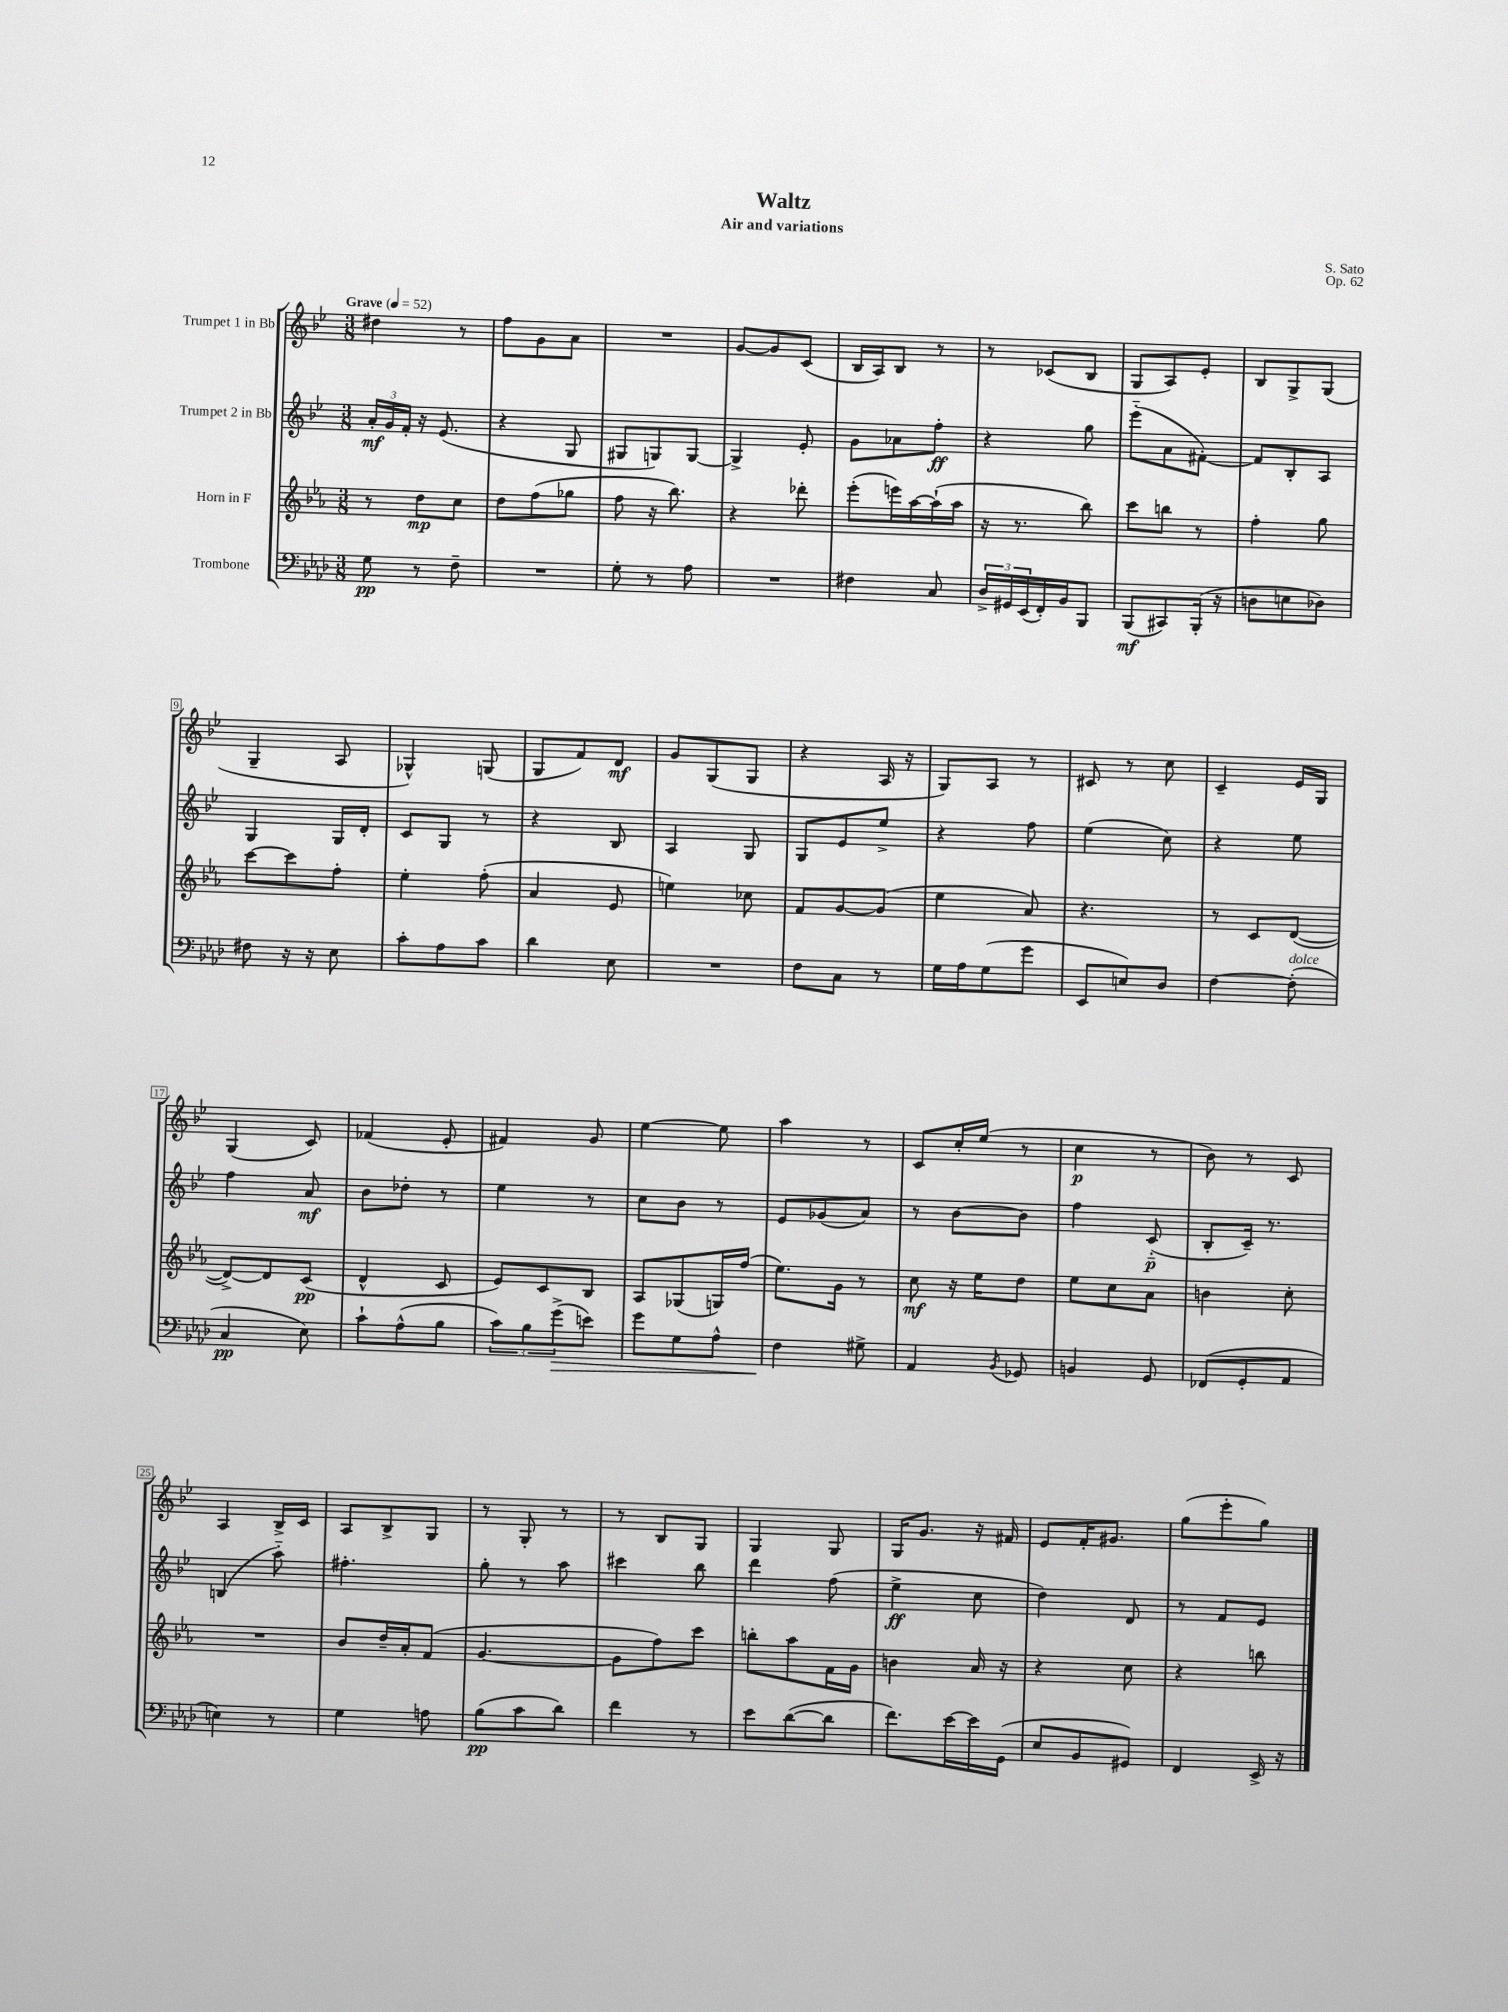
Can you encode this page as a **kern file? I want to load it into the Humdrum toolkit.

**kern	**kern	**kern	**kern
*staff4	*staff3	*staff2	*staff1
*clefF4	*clefG2	*clefG2	*clefG2
*k[b-e-a-d-]	*k[b-e-a-]	*k[b-e-]	*k[b-e-]
*M3/8	*M3/8	*M3/8	*M3/8
*MM52	*MM52	*MM52	*MM52
8G	8r	24a'	4dd#
.	.	24g	.
.	.	24f'	.
8r	8dd	16r	.
.	.	(8.e-	.
8F~	8cc	.	8r
=	=	=	=
4.r	8dd	4r	8ff
.	(8ff	.	8g
.	8gg-	8G	8a
=	=	=	=
8G'	8ff	8G#	4.r
8r	16r	8G)	.
.	8.bb-)	.	.
8A-	.	[8G	.
=	=	=	=
4.r	4r	4G^]	[8g
.	.	.	8g]
.	8ddd-'	8e-'	(8c
=	=	=	=
4F#	(8eee-'	8g	16B-
.	.	.	16A)
.	16eee)	8a-	8B-
.	[16aa-	.	.
8C	(16aa-`]	8ff'	8r
.	16aa-	.	.
=	=	=	=
24D-^	16r	4r	8r
24GG#	.	.	.
.	8.r	.	.
(24EE-	.	.	.
16FF')	.	.	(8c-
16BB-	.	.	.
8BBB-	8bb-)	8gg	8B-
=	=	=	=
(8BBB-	8ccc	(8eee-'~	8G
8CC#)	8bb	8a	8A)
(16BBB-'	8r	[8f#')	8e-'
16r	.	.	.
=	=	=	=
8D	4ff'	8f#]	8B-
8E	.	8B-'	8G^
8D-)	8gg	8A	(8G
=	=	=	=
8F#	[8ccc	4G	4G~
16r	8ccc]	.	.
16r	.	.	.
8E-	8ff'	16G	8A
.	.	16d'	.
=	=	=	=
8c'	4ee-'	8c	4G-^^)
8A-	.	8G	.
8c	(8ff'	8r	(8G
=	=	=	=
4d-	4a-	4r	8G
.	.	.	8f)
8E-	8e-	8B-	8d
=	=	=	=
4.r	4ee)	4A	8g
.	.	.	(8G
.	8cc-	8G	8G
=	=	=	=
8F	8f	8G	4r
8C	[8g	8e-	.
8r	(8g]	8ee-^	16A
.	.	.	16r
=	=	=	=
16G	4ee-	4r	8G)
16A-	.	.	.
(8G	.	.	8A
8g	8a-)	8ff	8r
=	=	=	=
8EE-	4.r	(4ee-	8c#
8E)	.	.	8r
8D-	.	8cc)	8cc
=	=	=	=
[4F	8r	4r	4c~
.	8c	.	.
(8F']	([8d	8ee-	16e-
.	.	.	16G
=	=	=	=
4C	8d^_)	4ff	(4G
.	8d]	.	.
8E-)	(8c	8a	8c)
=	=	=	=
8c`	4d^^	8b-	(4f-
(8A-^^	.	8dd-'	.
8B-	8c	8r	8e-'
=	=	=	=
12c)	8e-)	4ee-	4f#)
12B-	.	.	.
.	8c	.	.
(12g^	.	.	.
8e)	8B-	8r	8g
=	=	=	=
8g	8A-	8cc	[4ee-
8G	(8G-	8b-	.
8A-^^	16G)	8r	8ee-]
.	(16ff	.	.
=	=	=	=
4F	8.ee-)	8e-	4aa
.	.	(8g-	.
.	16g	.	.
8G#^	8r	8a)	8r
=	=	=	=
4AA-	8cc	8r	8c
.	16r	[8b-	16cc'
.	16ee-	.	(16ee-
8qBB-	.	.	.
8GG-	8dd	8b-]	8r
=	=	=	=
4BB	8ee-	4ff	4cc
.	8cc	.	.
8GG	8a-	(8c'~	8r
=	=	=	=
(8FF-	4b	8B-'	8b-)
8GG'	.	16c~)	8r
.	.	8.r	.
8AA-	8cc'	.	8c
=	=	=	=
4E)	4.r	(4B	4A
8r	.	8aa'~)	16B-^
.	.	.	16c
=	=	=	=
4G	8b-	4.ff#'	8A
.	16dd~	.	8B-^
.	16a-'	.	.
8A	(8f	.	8G
=	=	=	=
(8B-	[4.g	8gg'	8r
8c	.	8r	8G'
8d-)	.	8aa	8r
=	=	=	=
4f	8g]	4ccc#	8r
.	8ff)	.	8B-
8r	8ccc	8bb-	8G
=	=	=	=
8e-	8bb'	4ddd	4G
([8d-	8aa-	.	.
8d-]	16f	(8ff	8G
.	16g	.	.
=	=	=	=
8.f)	4b	4ee-^	16G
.	.	.	8.g
[16e-	.	.	.
16e-]	16a-	8cc	16r
(16GG	16r	.	16f#
=	=	=	=
8E-	4r	4dd)	8e-
8BB-	.	.	16f'
.	.	.	8.g#
8GG#)	8cc	8d	.
=	=	=	=
4FF	4r	8r	(8gg
.	.	8f	8eee-'
16EE-^	8bb	8e-	8gg)
16r	.	.	.
==	==	==	==
*-	*-	*-	*-
